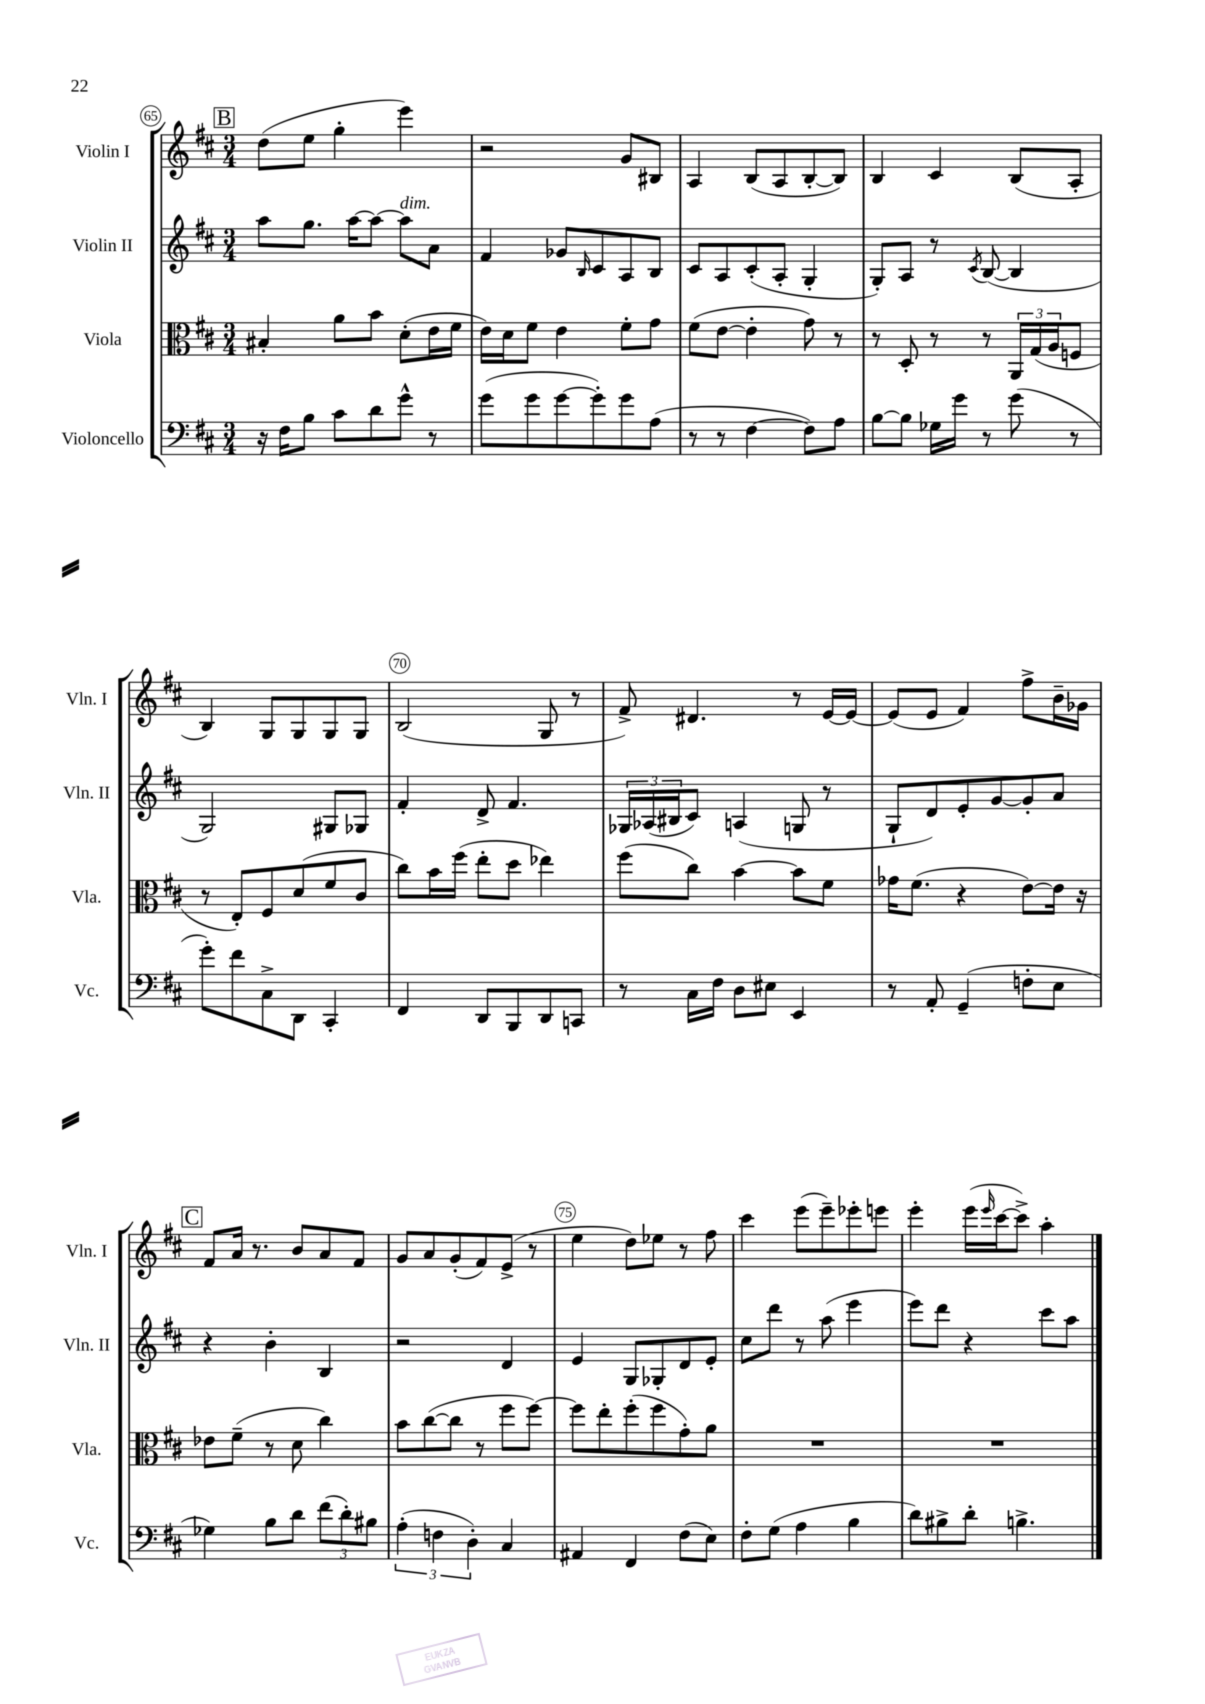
<<
\new StaffGroup <<
\new Staff = "s0" \with { instrumentName = "Violin I" shortInstrumentName = "Vln. I" } {
    \clef treble \key d \major \numericTimeSignature \time 3/4
    \mark \markup { \box "B" } d''8( e''8 g''4-. e'''4) |
    r2 g'8 bis8 |
    a4 b8( a8 b8~-. b8) |
    b4 cis'4 b8( a8-. |
    b4) g8 g8 g8 g8 |
    b2( g8 r8 |
    fis'8->) dis'4. r8 e'16~ e'16~ |
    e'8( e'8 fis'4) fis''8-> b'16-- ges'16 |
    \mark \markup { \box "C" } fis'8 a'16 r8. b'8 a'8 fis'8 |
    g'8 a'8 g'8-.( fis'8) e'8->( r8 |
    e''4 d''8) ees''8 r8 fis''8 |
    cis'''4 e'''8( e'''8--) ees'''8-. e'''8 |
    e'''4-. e'''16( \grace { e'''16 } cis'''16~ cis'''8->) a''4-. \bar "|." |
}
\new Staff = "s1" \with { instrumentName = "Violin II" shortInstrumentName = "Vln. II" } {
    \clef treble \key d \major \numericTimeSignature \time 3/4
    \mark \markup { \box "B" } a''8 g''8. a''16~ a''8~ a''8^\markup { \italic "dim." } a'8 |
    fis'4 ges'8 \grace { b16 } cis'8 a8 b8 |
    cis'8 a8 cis'8-.( a8-. g4-. |
    g8-.) a8 r8 \acciaccatura { cis'8 } b8~( b4 |
    g2) gis8 ges8 |
    fis'4-. d'8-> fis'4. |
    \tuplet 3/2 { ges16 aes16( bis16 } cis'8) a4( g8 r8 |
    g8-! d'8) e'8-. g'8~ g'8-. a'8 |
    \mark \markup { \box "C" } r4 b'4-. b4 |
    r2 d'4 |
    e'4 g8 ges8-. d'8 e'8-. |
    cis''8 d'''8 r8 a''8( e'''4 |
    e'''8) d'''8 r4 cis'''8 a''8 \bar "|." |
}
\new Staff = "s2" \with { instrumentName = "Viola" shortInstrumentName = "Vla." } {
    \clef alto \key d \major \numericTimeSignature \time 3/4
    \mark \markup { \box "B" } bis4-. a'8 b'8 d'8-.( e'16 fis'16 |
    e'16) d'16 fis'8 e'4 fis'8-. g'8 |
    fis'8( e'8~ e'4-. g'8) r8 |
    r8 d8-. r8 r8 \tuplet 3/2 { a,16 g16( a16 } f8 |
    r8 e8-.) fis8 d'8( fis'8 cis'8 |
    cis''8) b'16 fis''16( e''8-. d''8 ees''4) |
    fis''8( cis''8) b'4~ b'8 fis'8 |
    ges'16 fis'8.( r4 e'8~) e'16 r16 |
    \mark \markup { \box "C" } ees'8 fis'8--( r8 d'8 cis''4) |
    b'8 cis''8~( cis''8 r8 fis''8 fis''8~) |
    fis''8 e''8-. fis''8-.( fis''8 g'8-.) a'8 |
    R2. |
    R2. \bar "|." |
}
\new Staff = "s3" \with { instrumentName = "Violoncello" shortInstrumentName = "Vc." } {
    \clef bass \key d \major \numericTimeSignature \time 3/4
    \mark \markup { \box "B" } r16 fis16 b8 cis'8 d'8 g'8-^ r8 |
    g'8( g'8 g'8~ g'8-.) g'8 a8( |
    r8 r8 fis4~ fis8) a8 |
    b8~ b8 ges16 g'16 r8 g'8( r8 |
    g'8-.) fis'8 cis8-> d,8 cis,4-. |
    fis,4 d,8 b,,8 d,8 c,8 |
    r8 cis16 fis16 d8 eis8 e,4 |
    r8 a,8-. g,4--( f8-. e8 |
    \mark \markup { \box "C" } ges4) b8 d'8 \tuplet 3/2 { fis'8( d'8-.) bis8 } |
    \tuplet 3/2 { a4-.( f4 d4-.) } cis4 |
    ais,4 fis,4 fis8( e8) |
    fis8-. g8( a4 b4 |
    d'8) bis8-> d'8-. b4.-> \bar "|." |
}
>>
>>
\layout { \context { \Score currentBarNumber = #65 \override BarNumber.break-visibility = ##(#f #t #t) barNumberVisibility = #(every-nth-bar-number-visible 5) \override BarNumber.stencil = #(make-stencil-circler 0.1 0.3 ly:text-interface::print) } }
